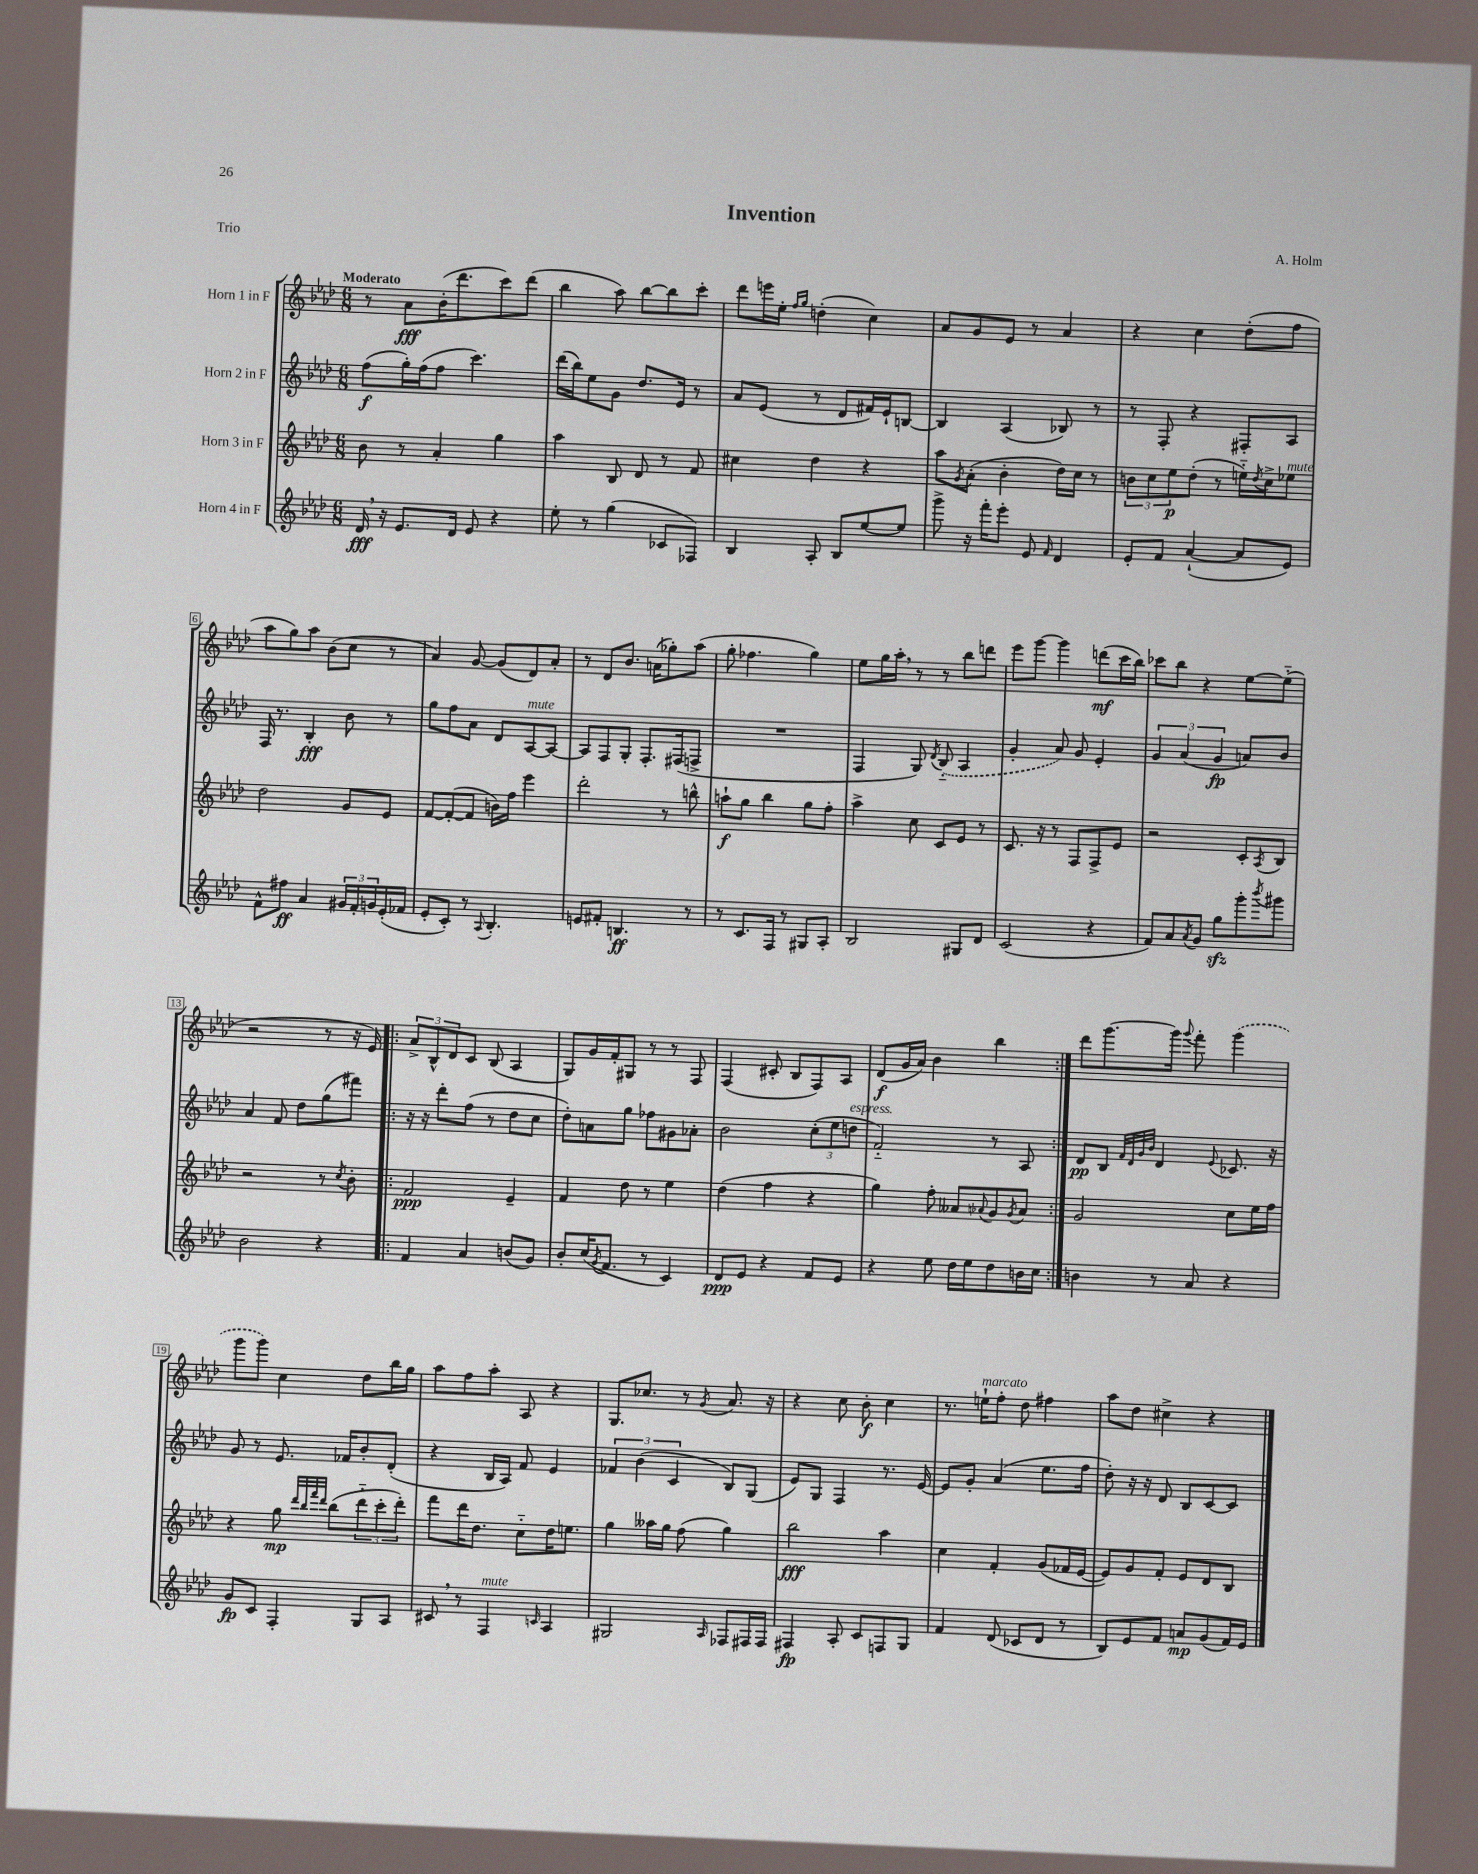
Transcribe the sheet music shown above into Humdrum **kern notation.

**kern	**kern	**kern	**kern
*staff4	*staff3	*staff2	*staff1
*clefG2	*clefG2	*clefG2	*clefG2
*k[b-e-a-d-]	*k[b-e-a-d-]	*k[b-e-a-d-]	*k[b-e-a-d-]
*M6/8	*M6/8	*M6/8	*M6/8
16d-	8b-	(8ff	8r
16r	.	.	.
8.e-	8r	16gg')	8a-
.	.	(16ff	.
.	4a-'	8ff	(16b-'
16d-	.	.	8.ddd-
8e-	.	4.ccc)	.
4r	4gg	.	8ccc)
.	.	.	(8ddd-
=	=	=	=
8ee-'	4aa-	(16ddd-	4bb-
.	.	16bb-)	.
8r	.	8ee-	.
(4gg	8B-	8g	8aa-)
.	8d-	8.dd-	[8bb-
8c-	8r	.	8bb-]
.	.	16e-	.
8F-)	8f	8r	8ccc'
=	=	=	=
4B-	4cc#	8a-	8ddd-
.	.	(8e-	16eee
.	.	.	16ee-'
.	.	.	16qqff
.	.	.	16qqgg
8A-'	4dd-	8r	(4dd'
8B-	.	8d-	.
[8ee-	4r	16f#)	4cc)
.	.	16e-`	.
8ee-]	.	[8B	.
=	=	=	=
8ggg^	8aa-	4B]	8a-
.	8qg	.	.
16r	(8a-'	.	8g
16fff'	.	.	.
8eee-'	4b-'	(4A-	8e-
8e-	.	.	8r
16qqf	.	.	.
4d-	16dd-)	8B-)	4a-
.	16cc	.	.
.	8r	8r	.
=	=	=	=
8e-'	12b	8r	4r
.	12cc	.	.
8f	.	8F'	.
.	12ee-	.	.
([4a-`	(8dd-'	4r	4cc
.	8r	.	.
8a-]	16ee'~)	8F#'	(8dd-'
.	8qdd-	.	.
.	16cc^	.	.
8e-)	8ee-	8A-	8ff
=	=	=	=
8f^^	2dd-	16F	8aa-
.	.	8.r	.
8ff#	.	.	8gg)
4a-	.	4B-'	8aa-
.	.	.	(8b-
24g#	8g	8b-	8cc
24f'	.	.	.
24g	.	.	.
(16e-'	8e-	8r	8r
16f-	.	.	.
=	=	=	=
8e-'	[8f	8gg	4a-)
8c')	(8f'_	8ff	.
8r	8f]	8a-	[8g
8qqA-	.	.	.
4.B-'	16b)	8d-	(8g]
.	16ff	.	.
.	4eee-	[8A-	8d-)
.	.	8A-_	8a-'
=	=	=	=
8e	2ddd-'	8A-]	8r
8f#'	.	8F	8d-
4.B	.	8G'	8.b-
.	.	8.F'	.
.	.	.	(16a
.	8r	.	8gg-')
.	.	(16F#	.
8r	8bb^^	8F^	(8aa-
=	=	=	=
8r	8aa`	2.r	8gg'
8.c	8gg	.	4.ff-
.	4bb-	.	.
16F	.	.	.
8r	.	.	.
8G#	8gg	.	4gg)
8A-'	8ff'	.	.
=	=	=	=
2B-	4aa-^	4F	8ee-
.	.	.	16gg
.	.	.	16aa-'
.	8cc	8G)	8r
.	.	8qd-	.
.	8c	(8B-'~	8r
8G#	8e-	4A-	8bb-
8d-	8r	.	8ddd
=	=	=	=
(2c	8.c	4g'	8eee-
.	.	.	[8ggg
.	16r	.	.
.	8r	8a-)	4ggg]
.	8F	8g	.
4r	8F^	4e-'	(8ddd
.	8e-	.	16ccc
.	.	.	16bb-)
=	=	=	=
8f)	2r	6g	8ccc-
8a-	.	.	8bb-
.	.	(6a-	.
8qa-	.	.	.
8g	.	.	4r
.	.	6g	.
8gg	.	.	.
8ggg'	8c'	8a)	[8ee-
8qbbb-	8qA-	.	.
8ggg#	8B-	8b-	(8ee-'~]
=	=	=	=
2b-	2r	4a-	2r
.	.	8f	.
.	.	8dd-	.
4r	8r	(8gg	8r
.	8qcc	.	.
.	8b-'	8fff#)	16r
.	.	.	16e-)
=!|:	=!|:	=!|:	=!|:
4f	2f	16r	12a-^
.	.	16r	.
.	.	.	12B-^^
.	.	8ddd-'	.
.	.	.	12d-
4a-	.	(8ff	8c
.	.	8r	(8B-
(8b	4e-~	8dd-	4A-
8g)	.	8cc	.
=	=	=	=
8b-'	4f	8dd-')	8G)
(16cc	.	8a	16g
8qg	.	.	.
8.f	.	.	16f'
.	8dd-	8gg	8G#
8r	8r	8ff-	8r
4c)	4ee-	8g#	8r
.	.	8a-'	8F
=	=	=	=
8d-	(4dd-	2b-	(4F
8e-	.	.	.
4r	4ff	.	8c#'
.	.	.	8B-
8f	4r	(12cc'	8F)
.	.	12ee-	.
8e-	.	.	8A-
.	.	12dd	.
=	=	=	=
4r	4gg)	2f'~)	(8d-
.	.	.	16g
.	.	.	16a-)
8ee-	8ff'	.	4b-
16dd-	8a--	.	.
16ee-	.	.	.
.	8qqa-	.	.
8dd-	8g	8r	4bb-
.	8qg	.	.
16b	8a-	8A-	.
16cc	.	.	.
=:|!	=:|!	=:|!	=:|!
4b	2g	8d-	8ddd-
.	.	8B-	[8.ggg
.	.	32qqf	.
.	.	32qqd-	.
.	.	32qqg	.
.	.	32qqb-	.
8r	.	4d-	.
.	.	.	16ggg]
.	.	.	8qqggg
8a-	.	.	8fff'
.	.	8qqe-	.
4r	8cc	8.c-	(4ggg
.	16ee-	.	.
.	16ff	16r	.
=	=	=	=
8g	4r	8g	8ggg
8c	.	8r	8ggg)
4F'	8gg	8.e-	4cc
.	32qqddd-	.	.
.	32qqbb-	.	.
.	32qqfff	.	.
.	32qqddd-	.	.
.	(8bb-	.	.
.	.	16f-	.
8G	12ddd-'~	8b-'	8dd-
.	12ccc'	.	.
8A-	.	(8d-'	16bb-
.	12ddd-')	.	.
.	.	.	16gg
=	=	=	=
8c#	8fff	4r	8aa-
8r	16ddd-	.	8ff
.	8.dd-	.	.
4F	.	16B-	8aa-'
.	.	16A-)	.
.	8cc'~	8f	8A-
16qqc	.	.	.
4A-	16dd-	4e-	4r
.	8.ee	.	.
=	=	=	=
2G#	4gg	6f-	8.G
.	.	(6b-	.
.	.	.	8.cc-
.	16aa--	.	.
.	16gg	.	.
.	.	6c	.
.	(8ff	.	8r
16qqA-	.	.	8qg
8F-	4gg)	8B-)	8.a-
16F#	.	(8G	.
16F#	.	.	16r
=	=	=	=
4F#	2bb-	8e-)	4r
.	.	8G	.
8A-'	.	4F	8cc
8c	.	.	8b-'
8F	4aa-	8.r	4cc
8G	.	.	.
.	.	[16e-	.
=	=	=	=
4f	4cc	8e-]	8.r
.	.	8g'	.
.	.	.	16ee`
(8d-	4f'	(4a-	8ff'
8c-	.	.	8dd-
8d-	(8g	8.ee-	4ff#
8r	16f-	.	.
.	[16e-	16ff	.
=	=	=	=
8B-)	8e-])	8dd-')	8aa-
8e-	8g	16r	8dd-
.	.	16r	.
8f	8f'	8d-	4cc#^
8a	8e-	8B-	.
(8g	8d-	[8c	4r
16f)	8B-	8c]	.
16e-	.	.	.
==	==	==	==
*-	*-	*-	*-
